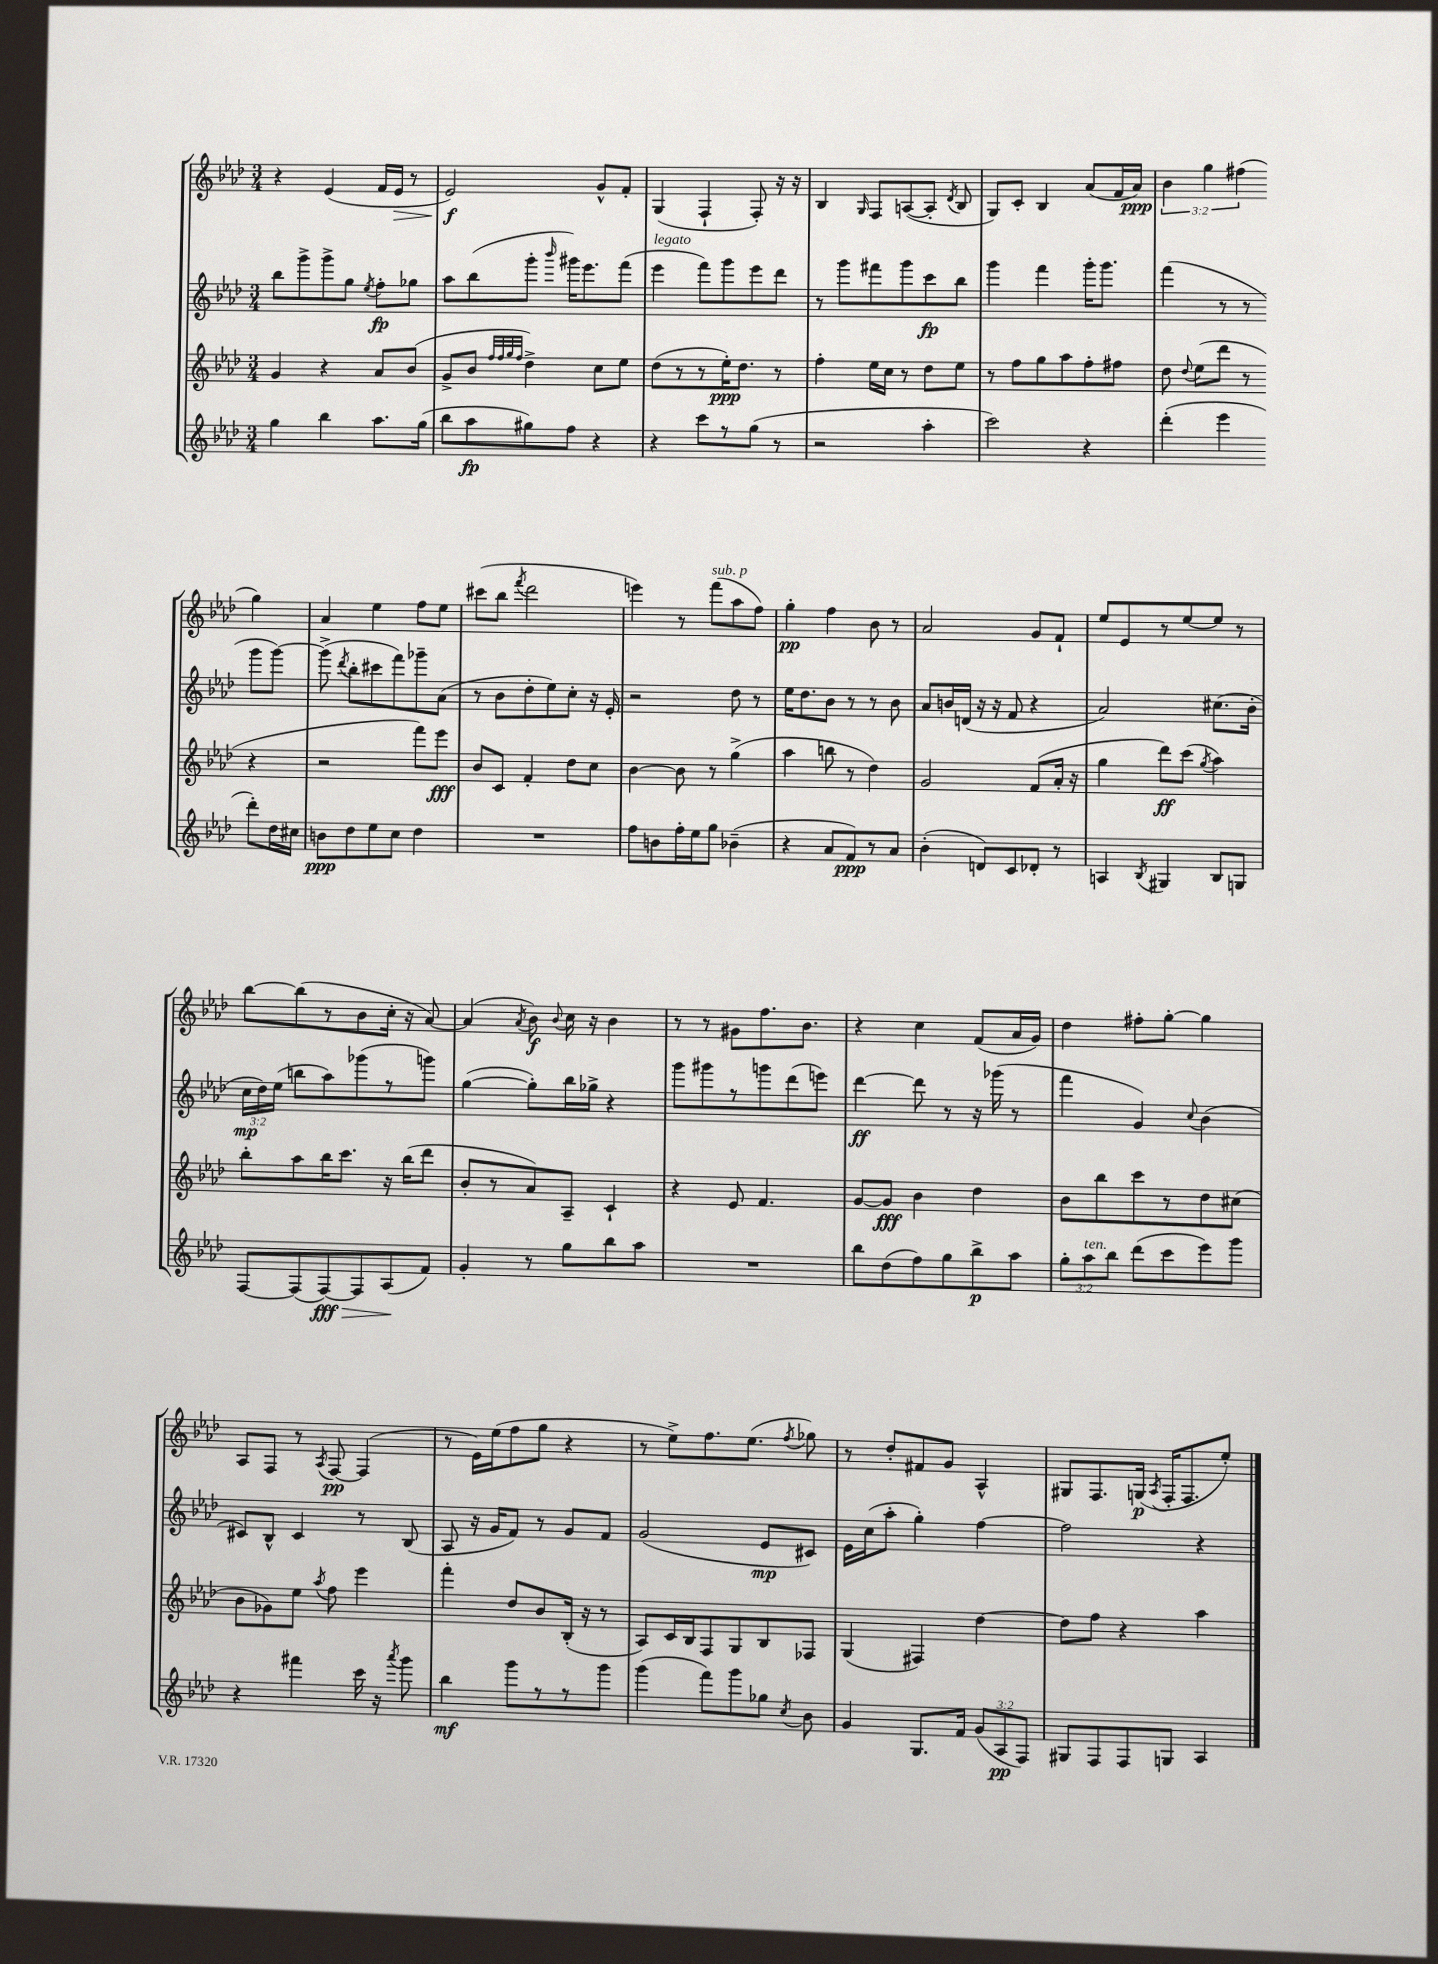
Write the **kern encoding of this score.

**kern	**dynam	**kern	**dynam	**kern	**dynam	**kern	**dynam
*part4	*part4	*part3	*part3	*part2	*part2	*part1	*part1
*staff4	*staff4	*staff3	*staff3	*staff2	*staff2	*staff1	*staff1
*clefG2	*	*clefG2	*	*clefG2	*	*clefG2	*
*k[b-e-a-d-]	*	*k[b-e-a-d-]	*	*k[b-e-a-d-]	*	*k[b-e-a-d-]	*
*M3/4	*	*M3/4	*	*M3/4	*	*M3/4	*
=24	=24	=24	=24	=24	=24	=24	=24
4gg\	.	4g/	.	8bb-\L	.	4r	.
.	.	.	.	8ggg^\	.	.	.
4bb-\	.	4r	.	8ggg^\	.	(4e-/	.
.	.	.	.	8gg\J	.	.	.
.	.	.	.	8qee-/	.	.	.
8.aa-\L	.	8a-/L	.	8ff'\L	fp	16f/LL	.
!	!	!	!	!	!	!	!LO:HP:b
.	.	.	.	.	.	16e-/JJ	>
.	.	(8b-/J	.	8gg-X\J	.	8r	.
(16gg\Jk	.	.	.	.	.	.	.
=25	=25	=25	=25	=25	=25	=25	=25
8bb-\L	.	8g^/L	.	8aa-\L	.	2e-/)	f
8aa-\	fp	8b-/J	.	(8bb-\	.	.	.
.	.	32qqff/LLL	.	.	.	.	.
.	.	32qqff/	.	.	.	.	.
.	.	32qqgg/	.	.	.	.	.
.	.	32qqff/JJJ	.	.	.	.	.
8gg#X\)	.	4dd-^\)	.	8ggg'\J	.	.	.
.	.	.	.	16qqbbb-/	.	.	.
8ff\J	.	.	.	16ggg#X\KL)	.	.	.
.	.	.	.	8.eee-\	.	.	.
4r	.	8cc\L	.	.	.	8g^^/L	]
.	.	8ee-\J	.	(8fff\J	.	8f'/J	.
=26	=26	=26	=26	=26	=26	=26	=26
!	!	!	!	!LO:TX:a:i:t=legato	!	!	!
4r	.	(8dd-\L	.	4eee-\	.	(4G/	.
.	.	8r	.	.	.	.	.
8ccc\L	.	8r	.	8fff\L)	.	4F`/	.
8r	.	16ee-'\K)	ppp	8ggg\	.	.	.
.	.	8.dd-\J	.	.	.	.	.
(8gg\J	.	.	.	8eee-\	.	8F'/)	.
8r	.	8r	.	8ddd-\J	.	16r	.
.	.	.	.	.	.	16r	.
=27	=27	=27	=27	=27	=27	=27	=27
2r	.	4ff'\	.	8r	.	4B-/	.
.	.	.	.	8ggg\L	.	.	.
.	.	.	.	.	.	16qqG/	.
.	.	16ee-\LL	.	8fff#X\	.	8F/L	.
.	.	16cc\JJ	.	.	.	.	.
.	.	8r	.	8ggg\	.	([8An/	.
4aa-'\	.	8dd-\L	.	8ccc\	fp	8A'/J]	.
.	.	.	.	.	.	8qd-/	.
.	.	8ee-\J	.	8bb-\J	.	8B-/	.
=28	=28	=28	=28	=28	=28	=28	=28
2ccc\)	.	8r	.	4ggg\	.	8G/L)	.
.	.	8ff\L	.	.	.	8c'/J	.
.	.	8gg\	.	4fff\	.	4B-/	.
.	.	8aa-\	.	.	.	.	.
4r	.	8ff'\	.	16ggg'\KL	.	(8a-/L	.
.	.	.	.	8.ggg\J	.	.	.
.	.	8ff#X\J	.	.	.	16f/L	.
.	.	.	.	.	.	16a-/JJ)	ppp
=29	=29	=29	=29	=29	=29	=29	=29
(4ddd-'\	.	8dd-\	.	(4fff\	.	6b-\	.
.	.	8qqdd-/	.	.	.	.	.
.	.	(8ee-\L	.	.	.	.	.
.	.	.	.	.	.	6gg\	.
4eee-\	.	8ddd-\J	.	8r	.	.	.
.	.	.	.	.	.	(6ff#X\	.
.	.	8r	.	8r	.	.	.
8ddd-'\L)	.	4r	.	8ggg\L	.	4gg\)	.
16dd-\L	.	.	.	[8ggg\J)	.	.	.
16cc#X\JJ	.	.	.	.	.	.	.
!!LO:LB:g=z
=30	=30	=30	=30	=30	=30	=30	=30
8bn\L	ppp	2r	.	(8ggg^\]	.	4a-/	.
.	.	.	.	8qddd-/	.	.	.
8dd-\	.	.	.	8bb-'\L	.	.	.
8ee-\	.	.	.	8ccc#X\	.	4ee-\	.
8cc\J	.	.	.	8fff\)	.	.	.
4dd-\	.	8fff\L)	.	8ggg-X~\	.	8ff\L	.
.	.	8eee-\J	fff	(8a-\J	.	8ee-\J	.
=31	=31	=31	=31	=31	=31	=31	=31
2.r	.	8b-/L	.	8r	.	(8ccc#X\L	.
.	.	8c/J	.	8b-\L	.	8bb-\J	.
.	.	.	.	.	.	8qfff/	.
.	.	4f'/	.	8dd-'\	.	2ddd-\	.
.	.	.	.	8ee-\)	.	.	.
.	.	8dd-\L	.	8cc'\J	.	.	.
.	.	8cc\J	.	16r	.	.	.
.	.	.	.	16e-'/	.	.	.
=32	=32	=32	=32	=32	=32	=32	=32
8ff\L	.	[4b-\	.	2r	.	4eeen\)	.
8bn\	.	.	.	.	.	.	.
16ff'\L	.	8b-\]	.	.	.	8r	.
16ee-\J	.	.	.	.	.	.	.
!	!	!	!	!	!	!LO:TX:a:i:t=sub. p	!
8gg\J	.	8r	.	.	.	(8fff\L	.
(4b-X~\	.	(4gg^\	.	8dd-\	.	8aa-\	.
.	.	.	.	8r	.	8ff\J)	.
=33	=33	=33	=33	=33	=33	=33	=33
4r	.	4aa-\	.	16ee-\KL	.	4gg'\	pp
.	.	.	.	8.dd-\	.	.	.
8a-/L	.	8bbn\	.	8b-\J	.	4ff\	.
8f/)	ppp	8r	.	8r	.	.	.
8r	.	4dd-\)	.	8r	.	8b-\	.
8a-/J	.	.	.	8b-\	.	8r	.
=34	=34	=34	=34	=34	=34	=34	=34
(4b-'\	.	2g/	.	8a-/L	.	2a-/	.
.	.	.	.	16bn/L	.	.	.
.	.	.	.	(16dn/JJ	.	.	.
8dn/L)	.	.	.	16r	.	.	.
.	.	.	.	16r	.	.	.
8c/	.	.	.	8f/	.	.	.
8d-X'/J	.	(8f/L	.	4r	.	8g/L	.
8r	.	16a-'/Jk	.	.	.	8f`/J	.
.	.	16r	.	.	.	.	.
=35	=35	=35	=35	=35	=35	=35	=35
4An/	.	4gg\	.	2a-/)	.	8ee-/L	.
.	.	.	.	.	.	8e-/	.
8qB-/	.	.	.	.	.	.	.
4G#X/	.	8ddd-\L)	ff	.	.	8r	.
.	.	(8ccc\J	.	.	.	[8ee-/	.
.	.	8qgg/	.	.	.	.	.
8B-/L	.	4aa-\)	.	(8.cc#X\L	.	8ee-/J]	.
8Gn/J	.	.	.	.	.	8r	.
.	.	.	.	16b-'\Jk	.	.	.
!!LO:LB:g=z
=36	=36	=36	=36	=36	=36	=36	=36
[8F/L	.	8bb-'\L	.	24cc\LL	mp	[8bb-\L	.
.	.	.	.	24dd-\)	.	.	.
.	.	.	.	(24ee-\JJ	.	.	.
(8F/]	.	8aa-\	.	8bbn\L	.	(8bb-\]	.
!	!LO:HP:b	!	!	!	!	!	!
[8F/)	> fff	16bb-\K	.	8aa-\)	.	8r	.
.	.	8.ccc\J	.	.	.	.	.
8F/]	.	.	.	(8ggg-X\	.	8b-\	.
(8A-/	.	16r	.	8r	.	16cc'\Jk	.
.	.	(16bb-\KL	.	.	.	16r	.
8f/J)	]	8ddd-\J	.	8gggn\J)	.	[8a-/)	.
=37	=37	=37	=37	=37	=37	=37	=37
4g'/	.	8b-'/L	.	([4gg\	.	(4a-/]	.
.	.	8r	.	.	.	.	.
.	.	.	.	.	.	8qa-/	.
8r	.	8a-/)	.	8gg'\L])	.	8b-\)	f
.	.	.	.	.	.	8qqb-/	.
8gg\L	.	8A-~/J	.	16bb-\L	.	16cc\	.
.	.	.	.	16gg-X^\JJ	.	16r	.
8bb-\	.	4c`/	.	4r	.	4b-\	.
8aa-\J	.	.	.	.	.	.	.
=38	=38	=38	=38	=38	=38	=38	=38
2.r	.	4r	.	8ggg\L	.	8r	.
.	.	.	.	8ggg#X\	.	8r	.
.	.	8e-/	.	8r	.	8g#X\L	.
.	.	4.f/	.	8gggn\	.	8.ff\	.
.	.	.	.	(8ddd-\	.	.	.
.	.	.	.	.	.	8.b-\J	.
.	.	.	.	8eeen\J)	.	.	.
=39	=39	=39	=39	=39	=39	=39	=39
8bb-\L	.	[8g/L	.	[4ddd-\	ff	4r	.
(8dd-\	.	8g/J]	fff	.	.	.	.
8ff\)	.	4b-\	.	8ddd-\]	.	4cc\	.
8gg\	.	.	.	8r	.	.	.
8bb-^\	p	4dd-\	.	16r	.	(8f/L	.
.	.	.	.	(16ggg-X\	.	.	.
8aa-\J	.	.	.	8r	.	16a-/L	.
.	.	.	.	.	.	16g/JJ)	.
=40	=40	=40	=40	=40	=40	=40	=40
12gg'\L	.	8b-\L	.	4fff\	.	4dd-\	.
!LO:TX:a:i:t=ten.	!	!	!	!	!	!	!
12aa-\	.	.	.	.	.	.	.
.	.	8bb-\	.	.	.	.	.
12bb-\J	.	.	.	.	.	.	.
(8ddd-\L	.	8ccc\	.	4g/)	.	8ff#X'\L	.
8ccc\	.	8r	.	.	.	[8gg'\J	.
.	.	.	.	8qqcc/	.	.	.
8eee-\)	.	8dd-\	.	(4b-\	.	4gg\]	.
8ggg\J	.	(8cc#X\J	.	.	.	.	.
!!LO:LB:g=z
=41	=41	=41	=41	=41	=41	=41	=41
4r	.	8b-\L	.	8c#X/L)	.	8A-/L	.
.	.	8g-X\)	.	8B-^^/J	.	8F/J	.
4fff#X\	.	8ee-\J	.	4c#/	.	8r	.
.	.	8qaa-/	.	.	.	8qA-/	.
.	.	8ff\	.	.	.	[8F/	pp
16ccc\	.	4eee-\	.	8r	.	(4F/]	.
16r	.	.	.	.	.	.	.
8qaaa-/	.	.	.	.	.	.	.
8ggg\	.	.	.	(8B-/	.	.	.
=42	=42	=42	=42	=42	=42	=42	=42
4bb-\	mf	4fff'\	.	8A-/	.	8r	.
.	.	.	.	16r	.	16e-\LL)	.
.	.	.	.	16g/KL	.	(16ee-\J	.
8ggg\L	.	8dd-/L	.	8f/J)	.	8ff\	.
8r	.	8b-/	.	8r	.	8gg\J	.
8r	.	(16B-'/Jk	.	8g/L	.	4r	.
.	.	16r	.	.	.	.	.
8ggg\J	.	8r	.	8f/J	.	.	.
=43	=43	=43	=43	=43	=43	=43	=43
(4ggg\	.	8A-/L)	.	(2g/	.	8r	.
.	.	16c/L	.	.	.	8ee-^\L)	.
.	.	16B-/J	.	.	.	.	.
8fff\L)	.	8F/	.	.	.	8.ff\	.
8ggg\	.	8G/	.	.	.	.	.
.	.	.	.	.	.	(8.ee-\J	.
8gg-X\J	.	8B-/	.	8e-/L	mp	.	.
8qcc/	.	.	.	.	.	8qff/	.
8b-\	.	8F-X/J	.	8c#X/J)	.	8gg-X\)	.
=44	=44	=44	=44	=44	=44	=44	=44
4g/	.	(4G/	.	16e-\LL	.	8r	.
.	.	.	.	(16cc\J	.	.	.
.	.	.	.	8aa-'\J	.	8dd-'/L	.
8.G/L	.	4F#X/)	.	4gg'\)	.	8f#X/	.
.	.	.	.	.	.	8g/J	.
16f/Jk	.	.	.	.	.	.	.
(12g/L	.	[4dd-\	.	[4ff\	.	4A-^^/	.
12A-/	pp	.	.	.	.	.	.
12F/J)	.	.	.	.	.	.	.
=45	=45	=45	=45	=45	=45	=45	=45
8G#X/L	.	8dd-\L]	.	2ff\]	.	8G#X/L	.
8F/	.	8ff\J	.	.	.	8.F/	.
8F/	.	4r	.	.	.	.	.
.	.	.	.	.	.	(16Gn/Jk	p
.	.	.	.	.	.	8qA-/	.
8Gn/J	.	.	.	.	.	16F'/KL	.
.	.	.	.	.	.	8.F/	.
4A-/	.	4aa-\	.	4r	.	.	.
.	.	.	.	.	.	8ee-'/J)	.
==	==	==	==	==	==	==	==
*-	*-	*-	*-	*-	*-	*-	*-
